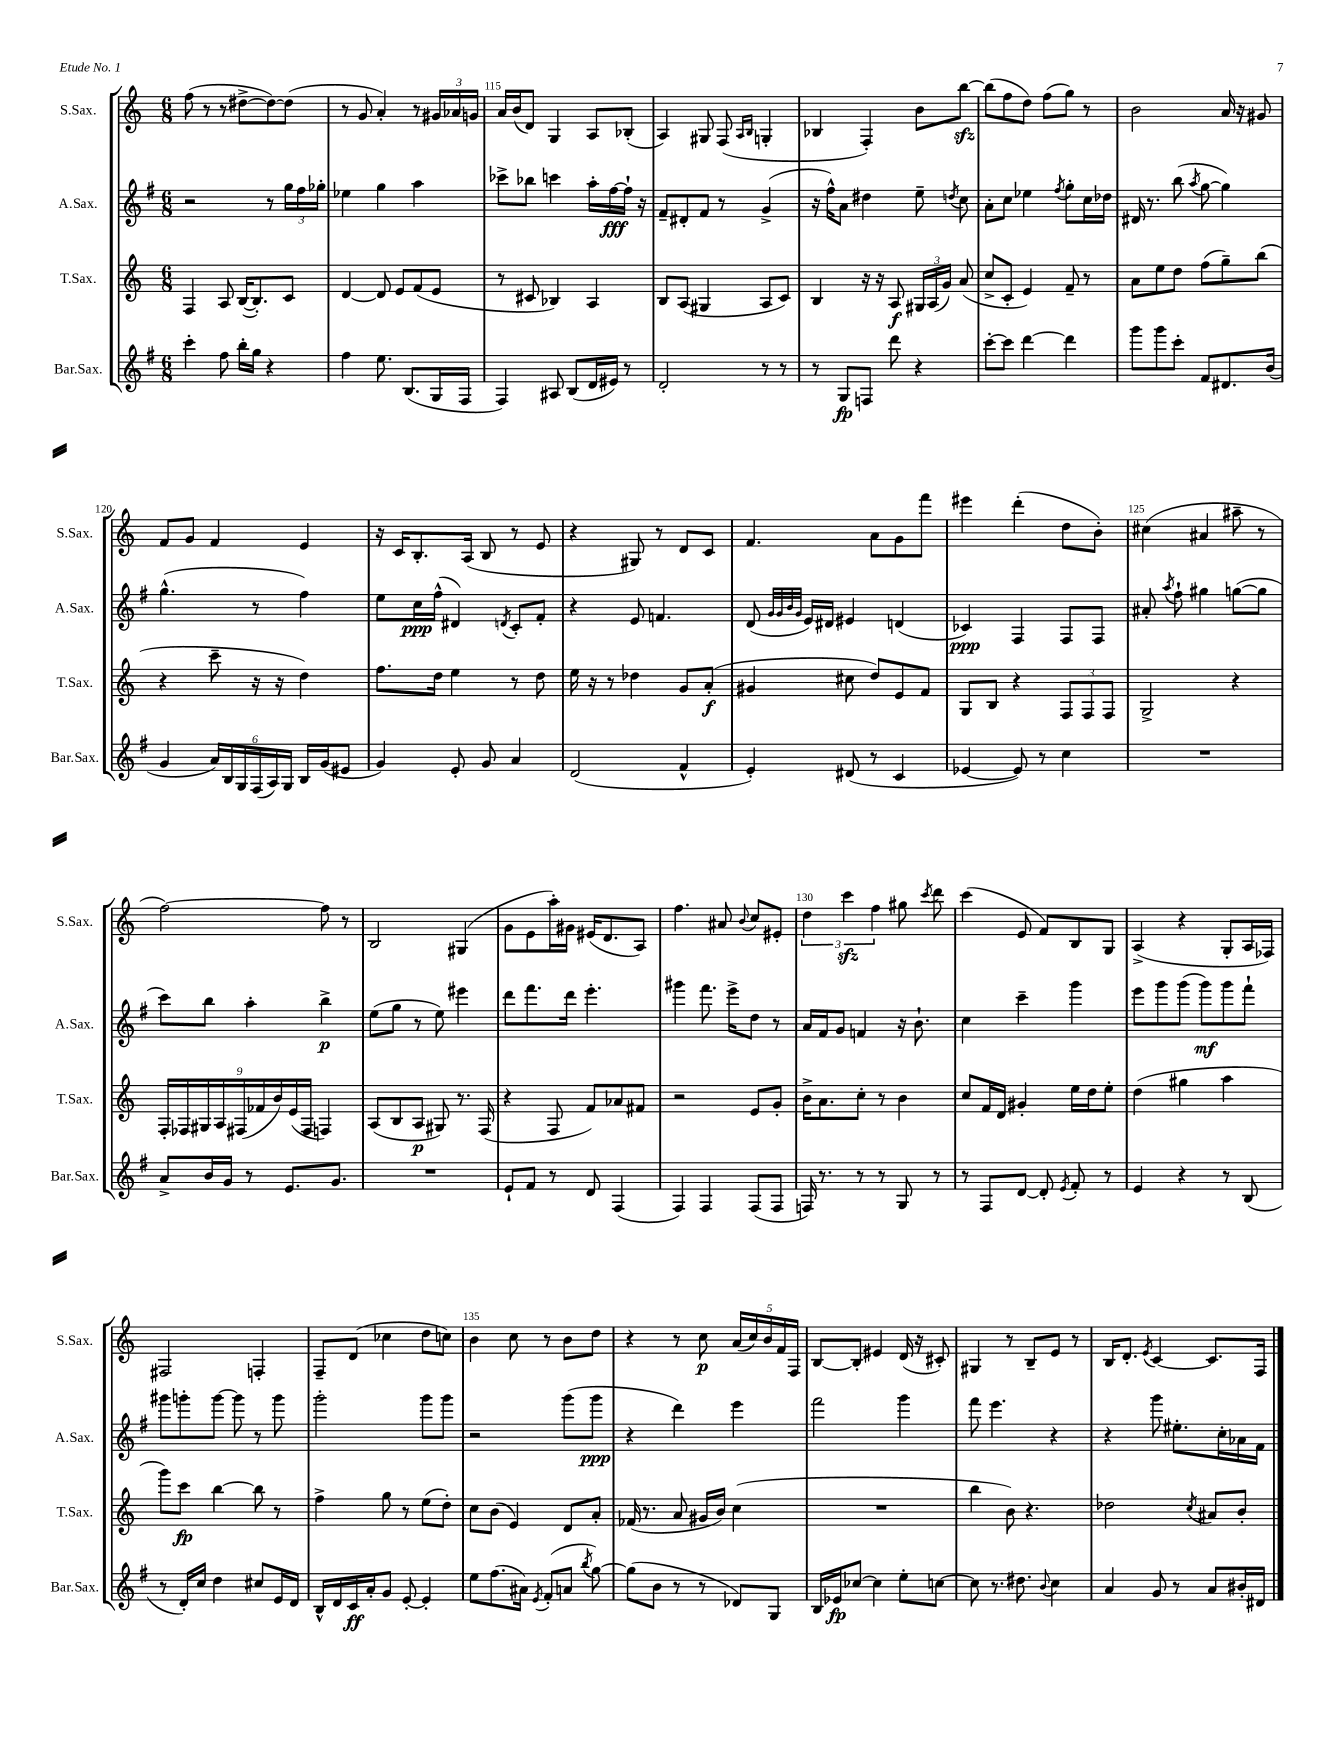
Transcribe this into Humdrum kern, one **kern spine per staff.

**kern	**kern	**kern	**kern
*staff4	*staff3	*staff2	*staff1
*clefG2	*clefG2	*clefG2	*clefG2
*k[f#]	*k[]	*k[f#]	*k[]
*M6/8	*M6/8	*M6/8	*M6/8
4ccc'\	4F/	2r	(8ff\
.	.	.	8r
8ff#\	8A/	.	8r
16bb'\LL	([16B/LK	.	[8dd#^\L
16gg\JJ	8.B'/])	.	.
4r	.	8r	8dd#\_)
.	8c/J	24gg\LL	(8dd#\]J
.	.	24ff#\	.
.	.	24gg-'\JJ	.
=	=	=	=
4ff#\	[4d/	4ee-\	8r
.	.	.	8g/
8.ee\	8d/]	4gg\	4a'/)
.	8e/L	.	.
(8.B/L	.	.	.
.	(8f/	4aa\	8r
16G/L	8e/J	.	24g#/LL
.	.	.	24a-/
16F#/JJ	.	.	.
.	.	.	24g/JJ
=	=	=	=
4F#/)	8r	8ccc-^\L	16a/LL
.	.	.	(16b/J
.	8c#/	8bb-\J	8d/J)
8A#/	4B-/)	4ccc\	4G/
(8B/L	.	.	.
16d/L	4A/	16aa'\LL	8A/L
16e#/JJ)	.	[16ff#\	.
8r	.	16ff#`\]JJ	(8B-'/J
.	.	16r	.
=	=	=	=
2d'/	8B/L	8f#~/L	4A/)
.	(8A/J	8d#'/	.
.	4G#/	8f#/J	8G#/
.	.	8r	(8F/
.	.	.	16qqA/LL
.	.	.	16qqB/JJ
8r	8A/L	(4g^/	4G'/
8r	8c/J)	.	.
=	=	=	=
8r	4B/	16r	4B-/
.	.	16ff#^^\LK)	.
8G/L	.	8a\J	.
8F/J	16r	4dd#\	4F'/)
.	16r	.	.
8ddd\	8A/	.	.
4r	24G#/LL	8ee~\	8b\L
.	(24A/	.	.
.	24g/JJ)	.	.
.	.	8qdd/	.
.	(8a/	8cc\	[8bb\J
=	=	=	=
[8ccc'\L	8cc^/L	8a'\L	(8bb\]L
8ccc\]J	8c'/J	8cc\J	8ff\
[4ddd\	4e/)	4ee-\	8dd\J)
.	.	.	(8ff\L
.	.	8qff#/	.
4ddd\]	8f~/	8gg'\L	8gg\J)
.	8r	16cc\L	8r
.	.	16dd-\JJ	.
=	=	=	=
8ggg\L	8a\L	16d#/	2b\
.	.	8.r	.
8ggg\	8ee\	.	.
8ccc'\J	8dd\J	(8bb\	.
.	.	8qaa/	.
8f#/L	(8ff\L	[8gg\	.
8.d#/	8gg~\)	4gg\])	16a/
.	.	.	16r
.	(8bb\J	.	8g#/
(16b/Jk	.	.	.
=	=	=	=
4g/	4r	(4.gg^^\	8f/L
.	.	.	8g/J
24a/LL)	8ccc~\	.	4f/
24B/	.	.	.
24G/	.	.	.
(24F#/	16r	8r	.
24A/)	.	.	.
.	16r	.	.
24G/JJ	.	.	.
16B/LL	4dd\)	4ff#\)	4e/
(16g/J	.	.	.
8e#/J	.	.	.
=	=	=	=
4g/)	8.ff\L	8ee\L	16r
.	.	.	16c/LK
.	.	16cc\L	8.B'/
.	16dd\Jk	(16ff#^^\JJ	.
8e'/	4ee\	4d#/)	.
.	.	.	(16A/Jk
8g/	.	.	8B/
.	.	8qd/	.
4a/	8r	8c'/L	8r
.	8dd\	8f#'/J	8e/
=	=	=	=
(2d/	16ee\	4r	4r
.	16r	.	.
.	8r	.	.
.	4dd-\	8e/	8G#/)
.	.	4.f/	8r
4f#^^/	8g/L	.	8d/L
.	(8a'/J	.	8c/J
=	=	=	=
4e'/)	4g#/	(8d/	4.f/
.	.	32qqg/LLL	.
.	.	32qqg/	.
.	.	32qqb/	.
.	.	32qqg/JJJ	.
.	.	16e/LL)	.
.	.	16d#/JJ	.
(8d#/	8cc#\	4e#/	.
8r	8dd/L)	.	8a\L
4c/	8e/	(4d/	8g\
.	8f/J	.	8fff\J
=	=	=	=
[4e-/	8G/L	4c-/)	4eee#\
.	8B/J	.	.
8e-/])	4r	4F#/	(4ddd'\
8r	.	.	.
4cc\	12F/L	8F#/L	8dd\L
.	12F/	.	.
.	.	8F#/J	8b'\J)
.	12F/J	.	.
=	=	=	=
2.r	2G^/	8a#'/	(4cc#\
.	.	8qaa/	.
.	.	8ff#`\	.
.	.	4gg#\	4a#/
.	4r	([8gg\L	8aa#~\
.	.	8gg\]J	8r
=	=	=	=
8a^/L	18F'/LL	8ccc\L)	[2ff\)
.	18F-/	.	.
.	18G#/	.	.
16b/L	.	8bb\J	.
.	18A/	.	.
16g/JJ	.	.	.
.	(18F#/	.	.
8r	.	4aa'\	.
.	18f-/	.	.
.	18b/)	.	.
8.e/L	.	.	.
.	(18e/	.	.
.	18F#/JJ	.	.
.	4F/)	4bb^\	8ff\]
8.g/J	.	.	.
.	.	.	8r
=	=	=	=
2.r	(8A/L	(8ee\L	2B/
.	8B/	8gg\J	.
.	8A/J	8r	.
.	8G#/)	8ee\)	.
.	8.r	4eee#\	(4G#/
.	(16F/	.	.
=	=	=	=
8e`/L	4r	8ddd\L	8g\L
8f#/J	.	8.fff#\	8e\
8r	8F/	.	16aa'\L)
.	.	16ddd\Jk	16g#\JJ
8d/	8f/L)	4.eee'\	(16e#/LK
.	.	.	8.d/
(4F#/	8a-/	.	.
.	8f#/J	.	8A/J)
=	=	=	=
4F#/)	2r	4ggg#\	4.ff\
4F#/	.	8.fff#\	.
.	.	.	8a#/
.	.	16eee^\LK	.
.	.	.	8qqb/
(8F#/L	8e/L	8dd\J	8cc/L
8F#/J	8g'/J	8r	8e#'/J
=	=	=	=
16F/)	16b^\LK	16a/LL	6dd\
8.r	8.a\	16f#/J	.
.	.	8g/J	.
.	.	.	6ccc\
8r	8cc'\J	4f/	.
.	.	.	6ff\
8r	8r	.	.
8G/	4b\	16r	8gg#\
.	.	8.b`\	.
.	.	.	8qccc/
8r	.	.	8ddd\
=	=	=	=
8r	8cc/L	4cc\	(4ccc\
8F#/L	16f/L	.	.
.	16d/JJ	.	.
[8d/J	4g#'/	4ccc~\	8e/
8d'/]	.	.	8f/L)
8qe/	.	.	.
8f#'/	16ee\LL	4ggg\	8B/
.	16dd\J	.	.
8r	8ee'\J	.	8G/J
=	=	=	=
4e/	(4dd\	8eee\L	(4A^/
.	.	8ggg\	.
4r	4gg#\	(8ggg\J	4r
.	.	8ggg\L)	.
8r	4aa\	8ggg\	8G'/L
(8B/	.	8fff#`\J	16A/L
.	.	.	16F-/JJ)
=	=	=	=
8r	8ggg\L)	8ggg#\L	2F#/
16d'/LL)	8ccc\J	8ggg'\	.
16cc/JJ	.	.	.
4dd\	[4bb\	[8ggg\J	.
.	.	8ggg\]	.
8cc#/L	8bb\]	8r	4F'/
16e/L	8r	8ggg\	.
16d/JJ	.	.	.
=	=	=	=
16B^^/LL	4ff^\	2ggg'\	8F~/L
16d/	.	.	.
16c/	.	.	(8d/J
16a'/J	.	.	.
8g/J	8gg\	.	4cc-\
[8e'/	8r	.	.
4e'/]	(8ee\L	8ggg\L	8dd\L
.	8dd'\J)	8ggg\J	8cc\J)
=	=	=	=
8ee\L	8cc\L	2r	4b\
(8.ff#\	(8b\J	.	.
.	4e/)	.	8cc\
16a#\Jk)	.	.	.
8qe/	.	.	.
(8f#'/L	.	.	8r
8a/J	8d/L	(8ggg\L	8b\L
8qbb/	.	.	.
[8gg\)	8a'/J	8ggg\J	8dd\J
=	=	=	=
(8gg\]L	(16f-/	4r	4r
.	8.r	.	.
8b\J	.	.	.
8r	8a/	4ddd\)	8r
8r	16g#/LL	.	8cc\
.	16b/JJ)	.	.
8d-/L)	(4cc\	4eee\	(20a/LL
.	.	.	20cc/)
.	.	.	20b/
8G/J	.	.	.
.	.	.	20f/
.	.	.	20F/JJ
=	=	=	=
16B/LL	2.r	2fff#\	[8B/L
16e-/J	.	.	.
[8cc-/J	.	.	8B'/]J
4cc-\]	.	.	4e#/
8ee'\L	.	4ggg\	(16d/
.	.	.	16r
[8cc\J	.	.	8c#'/)
=	=	=	=
8cc\]	4bb\	8fff#\	4G#/
8.r	.	4.eee\	.
.	8b\)	.	8r
8.dd#\	.	.	.
.	4.r	.	8B~/L
8qqb/	.	.	.
4cc\	.	4r	8e/J
.	.	.	8r
=	=	=	=
4a/	2dd-\	4r	16B/LK
.	.	.	8.d'/J
.	.	.	8qe/
8g/	.	8ggg\	[4c/
8r	.	8.ee#'\L	.
.	8qcc/	.	.
8a/L	8a#/L	.	8.c/]L
.	.	16cc'\L	.
16b#'/L	8b'/J	16a-\	.
16d#/JJ	.	16f#\JJ	16F/Jk
==	==	==	==
*-	*-	*-	*-
